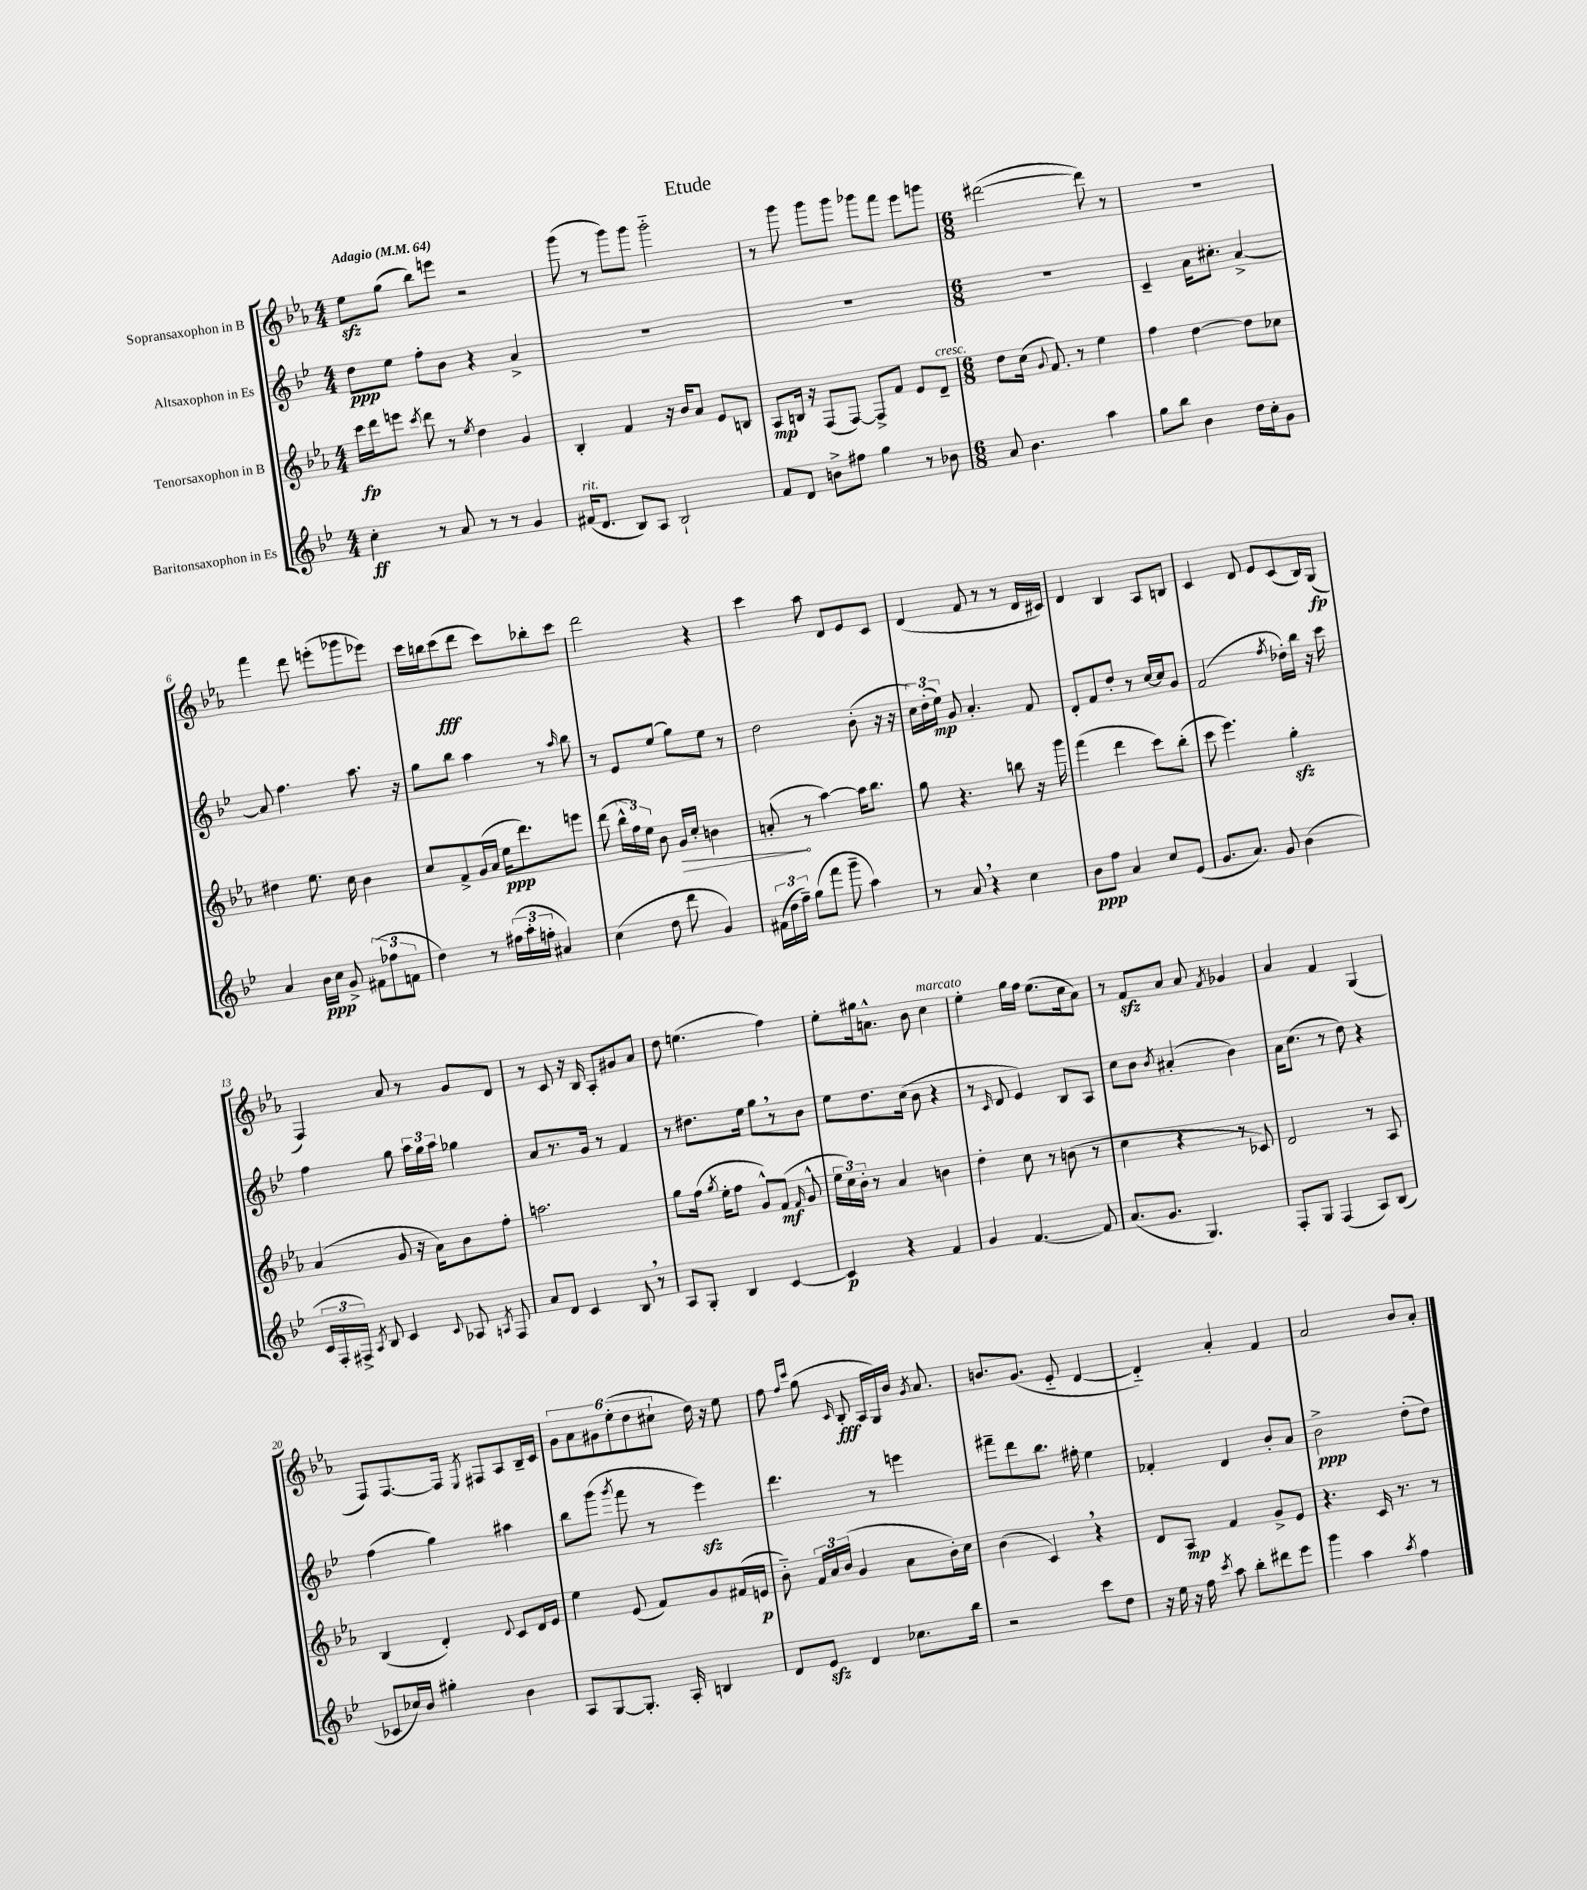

**kern	**kern	**kern	**kern
*staff4	*staff3	*staff2	*staff1
*clefG2	*clefG2	*clefG2	*clefG2
*k[b-e-]	*k[b-e-a-]	*k[b-e-]	*k[b-e-a-]
*M4/4	*M4/4	*M4/4	*M4/4
*MM64	*MM64	*MM64	*MM64
4cc'	16ccc	8dd	8ee-
.	16ddd	.	.
.	8eee	8ee-	(8gg
.	8qccc	.	.
8r	8ddd	8ff'	8bb-)
8a	8r	8b-	8eee
.	8qee-	.	.
8r	4dd	4r	2r
8r	.	.	.
4g	4g	4a^	.
=	=	=	=
(16f#	4B-'	1r	(8ggg
8.d	.	.	.
.	.	.	8r
8B-)	4f	.	8ggg)
8A	.	.	8ggg
2B-`	16r	.	2ggg'~
.	16b-	.	.
.	8a-	.	.
.	8e-	.	.
.	8B	.	.
=	=	=	=
8f	8A-	1r	8r
8d	16B	.	8ggg
.	16r	.	.
8b^	(8F	.	8ggg
8ff#	[8F)	.	8ggg
4gg	8F^]	.	8ggg-
.	8f	.	8fff
8r	8e-	.	8eee-
8b-	8d~	.	8ggg
=	=	=	=
*M6/8	*M6/8	*M6/8	*M6/8
8a	8dd	2.r	([2ddd#
4.b-	(16cc	.	.
.	8qqg	.	.
.	8.f)	.	.
.	8r	.	.
4aa	4ee-	.	8ddd#])
.	.	.	8r
=	=	=	=
8gg	4ff	4c~	2.r
8bb-	.	.	.
4b-	[4dd	16a	.
.	.	8.cc#'	.
16dd	8dd]	[4a^	.
16cc'	.	.	.
8g	8cc-	.	.
=	=	=	=
4a	4dd#	8a]	4fff
.	.	4.ff	.
16b-	8.ee-	.	8ddd
16cc	.	.	.
8g^	.	.	(8eee'
.	16cc	.	.
(12f#	4b-	8.aa	8ggg-
12ff-	.	.	.
.	.	.	8eee-)
12f	.	.	.
.	.	16r	.
=	=	=	=
4dd)	8cc	8gg	16ccc
.	.	.	16bb
.	8f^	8bb-	(8ccc
8r	(16g	4aa	8ddd
.	16a-	.	.
(24ff#	16ee-	.	8ccc)
24aa'	.	.	.
.	8.ddd)	.	.
24ff'	.	.	.
4a#)	.	8r	8bb-'
.	.	16qqaa	.
.	8eee	8bb-	8ccc
=	=	=	=
(4cc	(8ddd	8r	2ddd
.	24bb-^^	8e-	.
.	24ff)	.	.
.	24ee-	.	.
8dd	8b-	(8ee-	.
8ddd	16g	8gg)	.
.	16cc'	.	.
4g)	4b	8ee-	4r
.	.	8r	.
=	=	=	=
(24f#	(8a'	2dd	4ccc
24dd	.	.	.
24ff~)	.	.	.
(8gg	8r	.	.
8fff	[4aa-)	.	8aa-
8ggg~	.	.	8d
4aa)	16aa-]	(8b-'	8e-
.	8.bb-	.	.
.	.	16r	8c
.	.	16r	.
=	=	=	=
8r	8gg	24cc)	(4d
.	.	(24dd'	.
.	.	24ee-)	.
8a	4.r	8g	.
4r	.	4.a'	8f
.	.	.	8r
4cc	8bb	.	8r
.	16r	8f	16d
.	16ggg	.	16c#)
=	=	=	=
8b-	(4fff	8d'	4d
8ff	.	8f	.
4a	4ddd	8dd'	4B-
.	.	8r	.
8cc	8ccc)	[16cc	8A-
.	.	16cc]	.
(8e-	(8bb-'	8g	8B
=	=	=	=
8.g	8ccc	(2f	4c
.	4.eee-)	.	.
8.a)	.	.	.
.	.	.	8d
8g	.	.	8e-
.	.	8qff	.
(4b-	4gg'	16dd-')	(8c
.	.	16bb-	.
.	.	16r	16B-)
.	.	16ccc	(16G
=	=	=	=
24c	(4a-	4ff	4F)
24F'	.	.	.
24F#^)	.	.	.
8qA	.	.	.
8B-	.	.	.
4c	8g	8gg	8a-
.	16r	24aa	8r
.	.	24gg	.
.	16a-)	.	.
.	.	24aa	.
8qqc	.	.	.
8A-	8b-	4gg-	8g
8qA	.	.	.
8F#	8ff'	.	8d
=	=	=	=
8a	2.aa	8a	8r
8d	.	8.r	8c
4c	.	.	16r
.	.	16g	16B-
.	.	8r	8A-'
8B-	.	4f	8g#
8r	.	.	8a-
=	=	=	=
8A	8gg	8r	8dd
8G'	(16ff	8.dd#	(4.ee
.	8qgg	.	.
.	16ee-'	.	.
4B-	8ff	.	.
.	.	16ee-	.
.	8g^^)	8gg	.
[4c	(8f	8r	4ff)
.	16qqf	.	.
.	8g^^	8b-	.
=	=	=	=
4c]	24ee-	8ee-	8ee-'
.	24cc)	.	.
.	24b-'	.	.
.	8r	8.dd	16gg#
.	.	.	8.a^^
4r	4a-	.	.
.	.	(16cc	.
.	.	8b-	8b-
4f	4b	4r	4cc
=	=	=	=
4g	4dd'	8r	4ee-'
.	.	16qqc	.
.	.	8d	.
[4.f	8cc	4e-)	16gg
.	.	.	16ff
.	8r	.	(8.ee-
.	(8b	8B-	.
.	.	.	16cc
8f]	8r	8A	8a-)
=	=	=	=
(8.a	4cc	8cc	8r
.	.	8b-	8f
8.g	.	.	.
.	.	8qb-	.
.	4r	(4a#'	8a-
4.G)	.	.	8a-
.	.	.	8qf
.	8r	4b-)	4g-
.	8c-)	.	.
=	=	=	=
8F'	2d	16a	4a-
.	.	(8.cc	.
8G	.	.	.
(4F	.	8r	4f
.	.	8dd)	.
8A)	8r	4r	(4G
(8B-	8A-	.	.
=	=	=	=
8c-	(4B-	(4ff	8F)
16cc-)	.	.	[8.F
16b-	.	.	.
4gg#'	4d')	4gg)	.
.	.	.	16F]
.	.	.	8qE-
.	.	.	8F#
.	8qqd	.	.
4b-	8c	4aa#	8A-
.	16d	.	16B-~
.	16e-	.	16c
=	=	=	=
8A	4ee-	8bb-	12g
.	.	.	12a-
[8G	.	(8ggg	.
.	.	.	12g#
.	.	8qggg	.
8.G']	(8e-	8fff	(12ee-'
.	.	.	12dd
.	8f)	8r	.
.	.	.	12cc#`
16A'	.	.	.
4B	8g	4eee-)	16dd)
.	.	.	16r
.	(16f#	.	8ee-
.	16e	.	.
=	=	=	=
8d	8b-'~)	4.ddd	8ff
.	.	.	16qqff
.	.	.	16qqccc
8e-	24f	.	(8gg
.	24a-	.	.
.	(24b-	.	.
.	.	.	16qqc
4d	4g	.	8B-'
.	.	8r	16A-
.	.	.	16G)
8.cc-	8a-	4eee	16b-
.	.	.	8qg
.	.	.	8.a-
.	16b-')	.	.
16bb-	16cc	.	.
=	=	=	=
2r	(4b-	8fff#~	8.b
.	.	8ddd	.
.	.	.	(8.g
.	4c)	8.bb-	.
.	.	.	8e-'~
.	.	16ff#'	.
8ccc	4r	4ee-	[4d
8dd	.	.	.
=	=	=	=
16r	8d	4f-'	4d'~])
16ee-	.	.	.
16r	8A-	.	.
16ff	.	.	.
8qccc	.	.	.
8aa	4f	4d	4a-'
8bb-'	.	.	.
8ddd#	8g^	8b-'	4f
8eee-	8e-	8a	.
=	=	=	=
4ggg	4.r	2b-^	2a-
4aa	.	.	.
.	16c	.	.
.	8.r	.	.
8qaa	.	.	.
4ff	.	(8dd'	8b-
.	8r	8dd)	8a-'
==	==	==	==
*-	*-	*-	*-
